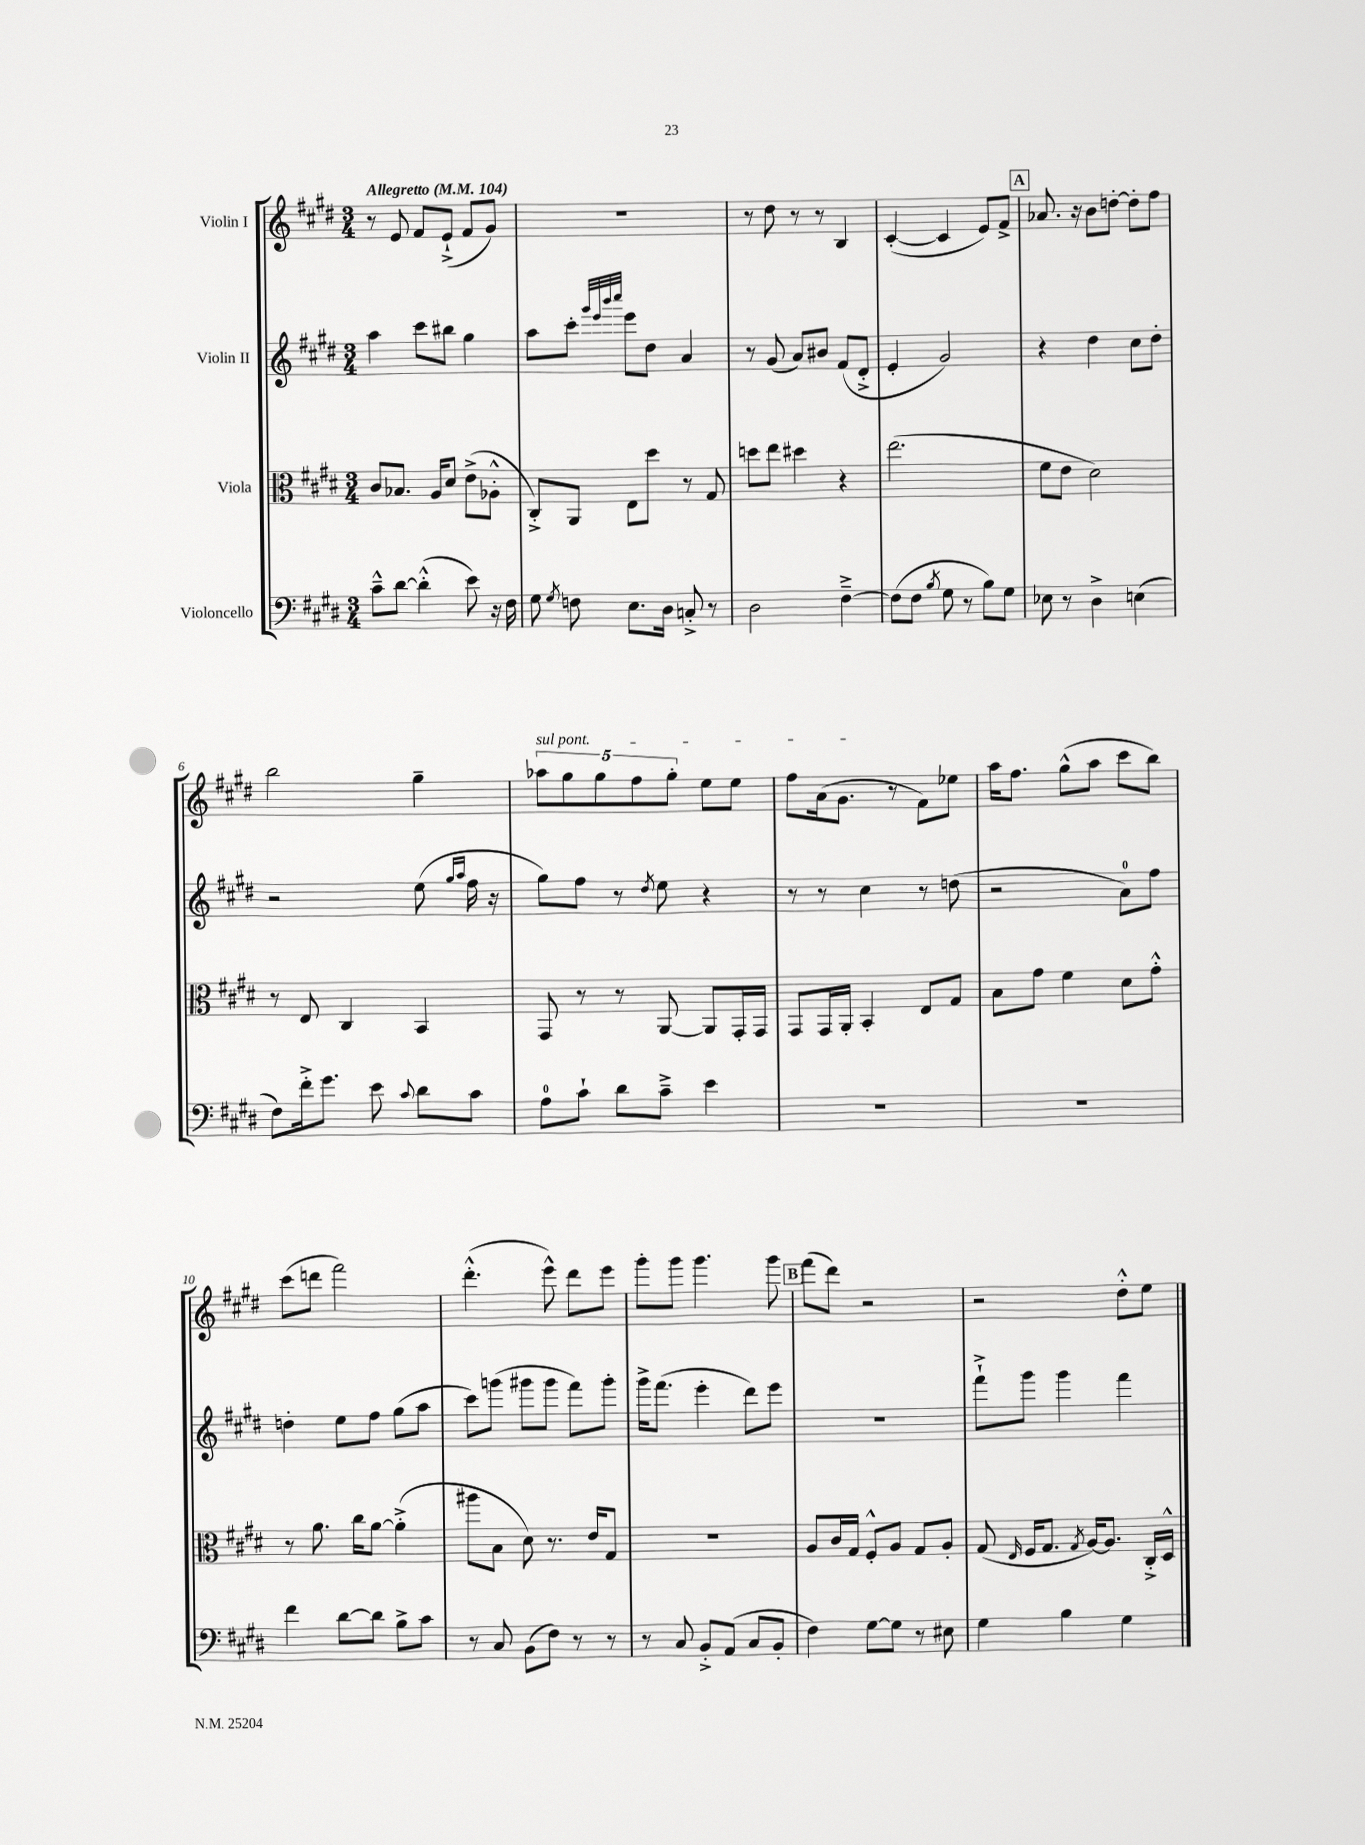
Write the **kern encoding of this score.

**kern	**kern	**kern	**kern
*staff4	*staff3	*staff2	*staff1
*clefF4	*clefC3	*clefG2	*clefG2
*k[f#c#g#d#]	*k[f#c#g#d#]	*k[f#c#g#d#]	*k[f#c#g#d#]
*M3/4	*M3/4	*M3/4	*M3/4
*MM104	*MM104	*MM104	*MM104
8c#~^^	8c#	4aa	8r
[8d#	8.B-	.	8e
(4d#'^^]	.	8ccc#	8f#
.	16A	.	.
.	8d#	8bb#	(8e`^
8e)	(8e^	4gg#	8f#
16r	8A-'^^	.	8g#)
16F#	.	.	.
=	=	=	=
8G#	8C#'^)	8aa	2.r
8qG#	.	.	.
8F	8AA	8ccc#'	.
.	.	32qqggg#	.
.	.	32qqeee	.
.	.	32qqbbb	.
.	.	32qqcccc#	.
8.E	8E	8eee	.
.	8dd#	8dd#	.
16D#	.	.	.
8C'^	8r	4a	.
8r	8G#	.	.
=	=	=	=
2D#	8dd	8r	8r
.	8ee	(8g#	8dd#
.	4dd#	8a)	8r
.	.	8b#	8r
[4F#~^	4r	(8f#	4B
.	.	8d#'^	.
=	=	=	=
(8F#]	(2.ee	4e'	([4c#'
8F#	.	.	.
8qB	.	.	.
8G#	.	2g#)	4c#]
8r	.	.	.
8B)	.	.	8e)
8G#	.	.	8f#^
=	=	=	=
8E-	8f#	4r	8.a-
8r	8e	.	.
.	.	.	16r
4D#^	2d#)	4dd#	8b
.	.	.	[8dd'
(4E	.	8cc#	8dd']
.	.	8dd#'	8ff#
=	=	=	=
8F#)	8r	2r	2bb
16f#'^	8E	.	.
8.g#	.	.	.
.	4C#	.	.
8e	.	.	.
8qqc#	.	.	.
8d#	4BB	(8ee	4gg#~
.	.	16qqgg#	.
.	.	16qqaa	.
8c#	.	16ff#	.
.	.	16r	.
=	=	=	=
8A	8GG#	8gg#)	10aa-
.	.	.	10gg#
8c#`	8r	8ff#	.
.	.	.	10gg#
8d#	8r	8r	.
.	.	.	10ff#
.	.	8qdd#	.
8c#~^	[8AA	8ee	.
.	.	.	10gg#'
4e	8AA]	4r	8ee
.	16GG#'	.	8ee
.	16GG#	.	.
=	=	=	=
2.r	8GG#	8r	8ff#
.	16GG#	8r	(16a
.	16AA'	.	8.g#
.	4BB'	4cc#	.
.	.	.	8r
.	8E	8r	8f#)
.	8G#	(8dd	8ee-
=	=	=	=
2.r	8B	2r	16aa
.	.	.	8.ff#
.	8g#	.	.
.	4f#	.	(8gg#^^
.	.	.	8aa
.	8d#	8a)	8ccc#
.	8g#'^^	8ff#	8bb)
=	=	=	=
4f#	8r	4dd'	(8ccc#
.	8.a	.	8ddd
[8d#	.	8ee	2fff#)
.	16cc#	.	.
8d#]	[8a	8ff#	.
8B^	(4a'^]	(8gg#	.
8c#	.	8aa	.
=	=	=	=
8r	8aa#	8ccc#)	(4.ddd#'^^
8C#	8B	(8ggg	.
(8BB	8d#)	8ggg#	.
8F#)	8.r	8ggg#	8eee^^)
8r	.	8fff#)	8ddd#
.	16e	.	.
8r	8G#	8ggg#'	8eee
=	=	=	=
8r	2.r	16ggg#^	8ggg#'
.	.	(8.fff#	.
8C#	.	.	8ggg#
8BB'^	.	4eee'	4.ggg#
(8AA	.	.	.
8C#	.	8ddd#)	.
8BB'	.	8eee	8ggg#
=	=	=	=
4F#)	8A	2.r	(8fff#
.	16c#	.	8ddd#)
.	16G#	.	.
[8G#	8F#'^^	.	2r
8G#]	8A	.	.
8r	8G#	.	.
8E#	8A'	.	.
=	=	=	=
4G#	(8G#	8fff#`^	2r
.	16qqE	.	.
.	16F#	8ggg#	.
.	8.G#	.	.
4B	.	4ggg#	.
.	8qG#	.	.
.	[16A)	.	.
.	8.A]	.	.
4G#	.	4fff#	8dd#'^^
.	16C#'^	.	8ee
.	16D#^^	.	.
==	==	==	==
*-	*-	*-	*-
